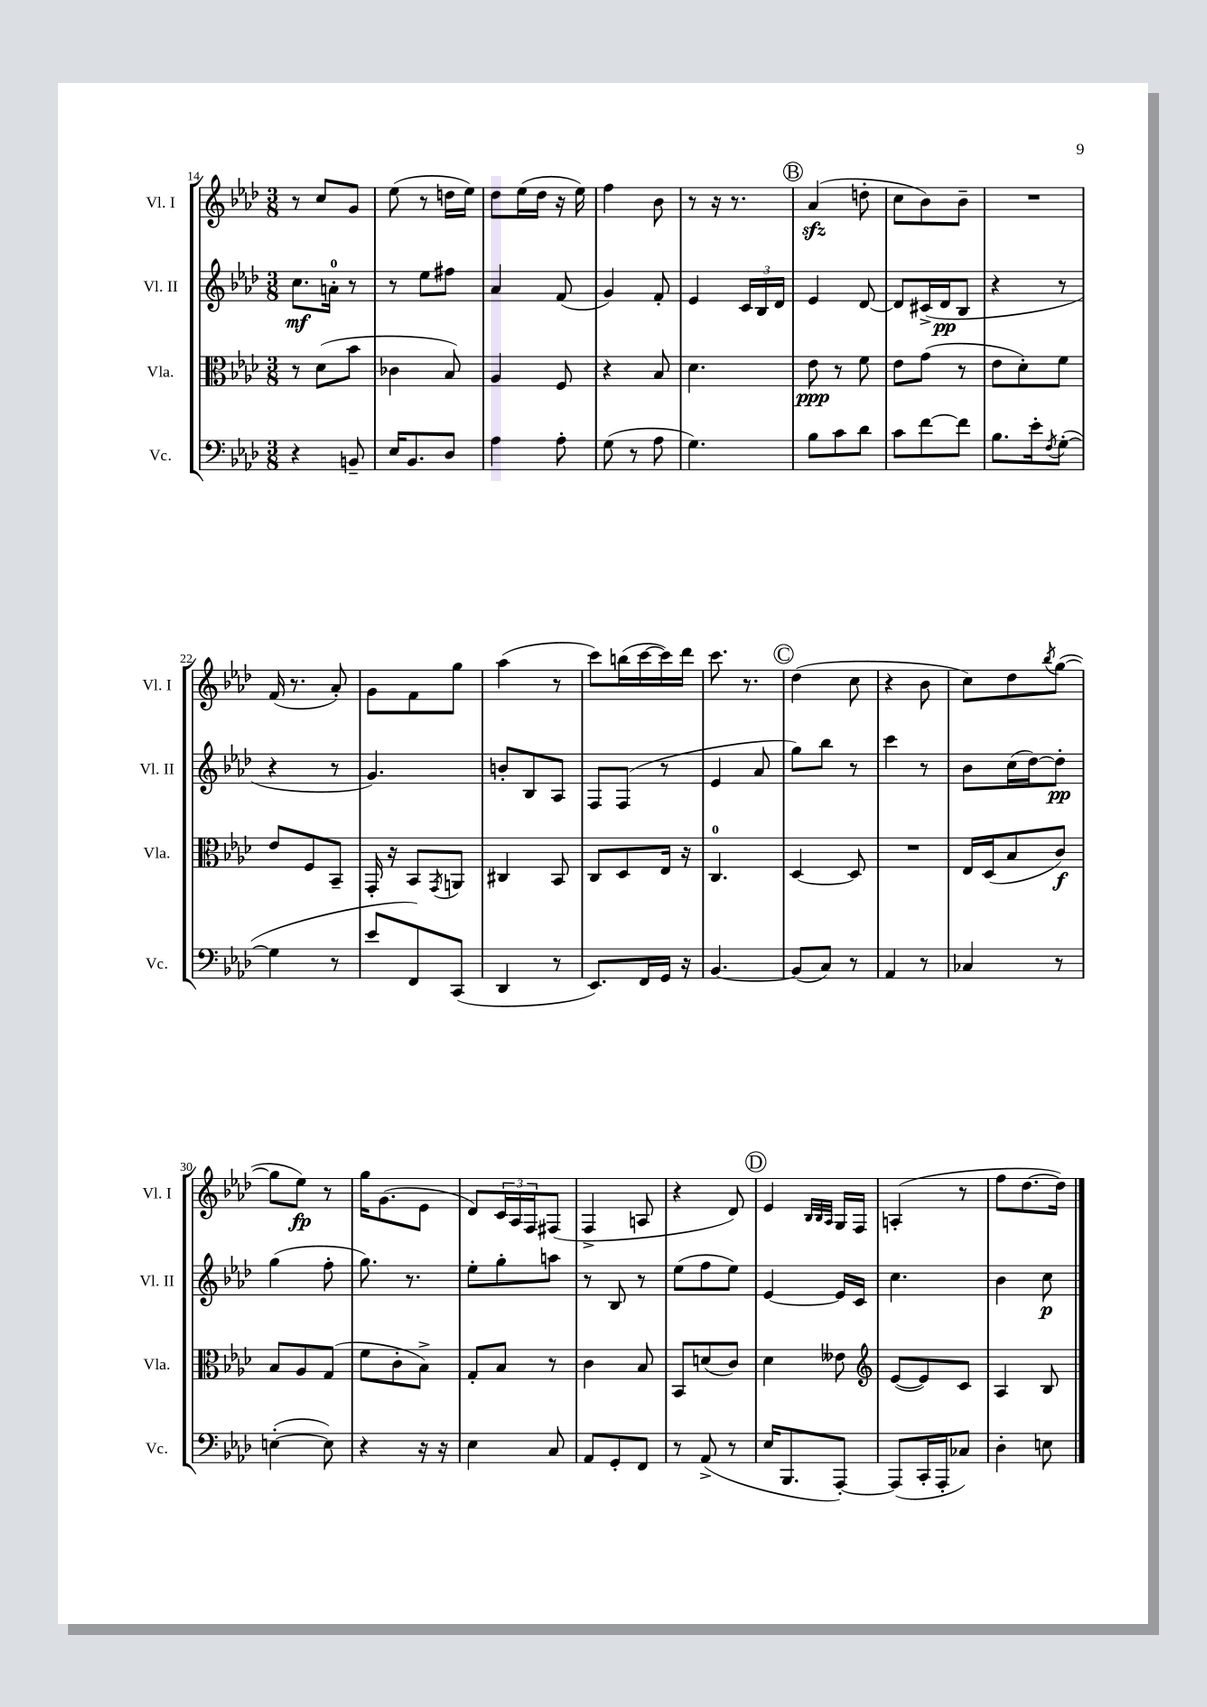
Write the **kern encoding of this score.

**kern	**kern	**dynam	**kern	**dynam	**kern	**dynam
*part4	*part3	*part3	*part2	*part2	*part1	*part1
*staff4	*staff3	*staff3	*staff2	*staff2	*staff1	*staff1
*I"Vc.	*I"Vla.	*	*I"Vl. II	*	*I"Vl. I	*
*I'Vc.	*I'Vla.	*	*I'Vl. II	*	*I'Vl. I	*
*clefF4	*clefC3	*	*clefG2	*	*clefG2	*
*k[b-e-a-d-]	*k[b-e-a-d-]	*	*k[b-e-a-d-]	*	*k[b-e-a-d-]	*
*M3/8	*M3/8	*	*M3/8	*	*M3/8	*
=14	=14	=14	=14	=14	=14	=14
4r	8r	.	8.cc\L	mf	8r	.
.	(8d-\L	.	.	.	8cc/L	.
.	.	.	16an'\Jk	.	.	.
8BBn~/	8b-\J	.	8r	.	8g/J	.
=15	=15	=15	=15	=15	=15	=15
16E-/KL	4c-X\	.	8r	.	(8ee-\	.
8.BB-/	.	.	.	.	.	.
.	.	.	8ee-\L	.	8r	.
8D-/J	8B-/)	.	8ff#X\J	.	16ddn\LL	.
.	.	.	.	.	16ee-\JJ)	.
=16	=16	=16	=16	=16	=16	=16
4A-\	4A-/	.	4a-/	.	8dd-\L	.
.	.	.	.	.	(16ee-\L	.
.	.	.	.	.	16dd-\JJ	.
8A-'\	8F/	.	(8f/	.	16r	.
.	.	.	.	.	16ee-\)	.
=17	=17	=17	=17	=17	=17	=17
(8G\	4r	.	4g/)	.	4ff\	.
8r	.	.	.	.	.	.
8A-\	8B-/	.	8f'/	.	8b-\	.
=18	=18	=18	=18	=18	=18	=18
4.G\)	4.d-\	.	4e-/	.	8r	.
.	.	.	.	.	16r	.
.	.	.	.	.	8.r	.
.	.	.	24c/LL	.	.	.
.	.	.	24B-/	.	.	.
.	.	.	24d-/JJ	.	.	.
!!LO:REH:place=s1:t=B
=19	=19	=19	=19	=19	=19	=19
8B-\L	8e-\	ppp	4e-/	.	(4a-zz/	.
8c\	8r	.	.	.	.	.
8d-\J	8f\	.	[8d-/	.	8ddn'\	.
=20	=20	=20	=20	=20	=20	=20
8c\L	8e-\L	.	8d-/L]	.	8cc\L	.
[8f\	(8g\J	.	(16c#X^/L	.	8b-\)	.
.	.	.	16d-/J	pp	.	.
8f\J]	8r	.	8B-/J	.	8b-~\J	.
=21	=21	=21	=21	=21	=21	=21
8.B-\L	8e-\L	.	4r	.	4.r	.
.	8d-'\)	.	.	.	.	.
16e-'\k	.	.	.	.	.	.
8qF/	.	.	.	.	.	.
([8G'\J	8f\J	.	8r	.	.	.
!!LO:LB:g=z
=22	=22	=22	=22	=22	=22	=22
4G\]	8e-/L	.	4r	.	(16f/	.
.	.	.	.	.	8.r	.
.	8F/	.	.	.	.	.
8r	8BB-~/J	.	8r	.	8a-'/)	.
=23	=23	=23	=23	=23	=23	=23
8e-/L	16GG'/	.	4.g/)	.	8g\L	.
.	16r	.	.	.	.	.
8FF/)	8BB-/L	.	.	.	8f\	.
.	8qGG/	.	.	.	.	.
(8CC/J	8AAn/J	.	.	.	8gg\J	.
=24	=24	=24	=24	=24	=24	=24
4DD-/	4C#X/	.	8bn'/L	.	(4aa-\	.
.	.	.	8B-/	.	.	.
8r	8BB-/	.	8A-/J	.	8r	.
=25	=25	=25	=25	=25	=25	=25
8.EE-/L)	8C/L	.	8F/L	.	8ccc\L)	.
.	8D-/	.	(8F/J	.	(16bbn\L	.
16FF/L	.	.	.	.	[16ccc\	.
16GG/JJ	16E-/Jk	.	8r	.	16ccc\])	.
16r	16r	.	.	.	16ddd-\JJ	.
=26	=26	=26	=26	=26	=26	=26
[4.BB-/	4.C/	.	4e-/	.	8.ccc\	.
.	.	.	.	.	8.r	.
.	.	.	8a-/	.	.	.
!!LO:REH:place=s1:t=C
=27	=27	=27	=27	=27	=27	=27
(8BB-/L]	[4D-/	.	8gg\L)	.	(4dd-\	.
8C/J)	.	.	8bb-\J	.	.	.
8r	8D-/]	.	8r	.	8cc\	.
=28	=28	=28	=28	=28	=28	=28
4AA-/	4.r	.	4ccc\	.	4r	.
8r	.	.	8r	.	8b-\	.
=29	=29	=29	=29	=29	=29	=29
4C-X/	16E-/LL	.	8b-\L	.	8cc\L)	.
.	(16D-/J	.	.	.	.	.
.	8B-/	.	(16cc\L	.	8dd-\	.
.	.	.	[16dd-\J)	.	.	.
.	.	.	.	.	8qbb-/	.
8r	8c/J)	f	8dd-'\J]	pp	([8gg\J	.
!!LO:LB:g=z
=30	=30	=30	=30	=30	=30	=30
([4En'\	8B-/L	.	(4gg\	.	8gg\L]	.
.	8A-/	.	.	.	8ee-\J)	fp
8E\])	(8G/J	.	8ff'\	.	8r	.
=31	=31	=31	=31	=31	=31	=31
4r	8f\L	.	8.gg\)	.	16gg\KL	.
.	.	.	.	.	(8.g\	.
.	8c'\	.	.	.	.	.
.	.	.	8.r	.	.	.
16r	8B-^\J)	.	.	.	8e-\J	.
16r	.	.	.	.	.	.
=32	=32	=32	=32	=32	=32	=32
4E-\	8G'/L	.	8ee-'\L	.	8d-/L)	.
.	8B-/J	.	8gg'\	.	24c/L	.
.	.	.	.	.	24A-/	.
.	.	.	.	.	24F/J	.
8C/	8r	.	8aan\J	.	(8F#X/J	.
=33	=33	=33	=33	=33	=33	=33
8AA-/L	4c\	.	8r	.	4F^/	.
8GG'/	.	.	8B-/	.	.	.
8FF/J	8B-/	.	8r	.	8An/	.
=34	=34	=34	=34	=34	=34	=34
8r	8BB-/L	.	(8ee-\L	.	4r	.
(8AA-^/	(8dn/	.	8ff\	.	.	.
8r	8c/J)	.	8ee-\J)	.	8d-/)	.
!!LO:REH:place=s1:t=D
=35	=35	=35	=35	=35	=35	=35
16E-/KL	4d-\	.	[4e-/	.	4e-/	.
8.BBB-/	.	.	.	.	.	.
.	.	.	.	.	32qqB-/LLL	.
.	.	.	.	.	32qqB-/	.
.	.	.	.	.	32qqA-/JJJ	.
[8AAA-'/J)	8e--X\	.	16e-/LL]	.	16G/LL	.
.	.	.	16c/JJ	.	16F/JJ	.
=36	=36	=36	=36	=36	=36	=36
*	*clefG2	*	*	*	*	*
(8AAA-/L]	([8e-/L	.	4.cc\	.	(4An'/	.
16CC'/L	8e-/])	.	.	.	.	.
16AAA-'/J	.	.	.	.	.	.
8C-X/J)	8c/J	.	.	.	8r	.
=37	=37	=37	=37	=37	=37	=37
4D-'\	4A-/	.	4b-\	.	8ff\L	.
.	.	.	.	.	[8.dd-\	.
8En\	8B-/	.	8cc\	p	.	.
.	.	.	.	.	16dd-\Jk])	.
==	==	==	==	==	==	==
*-	*-	*-	*-	*-	*-	*-
